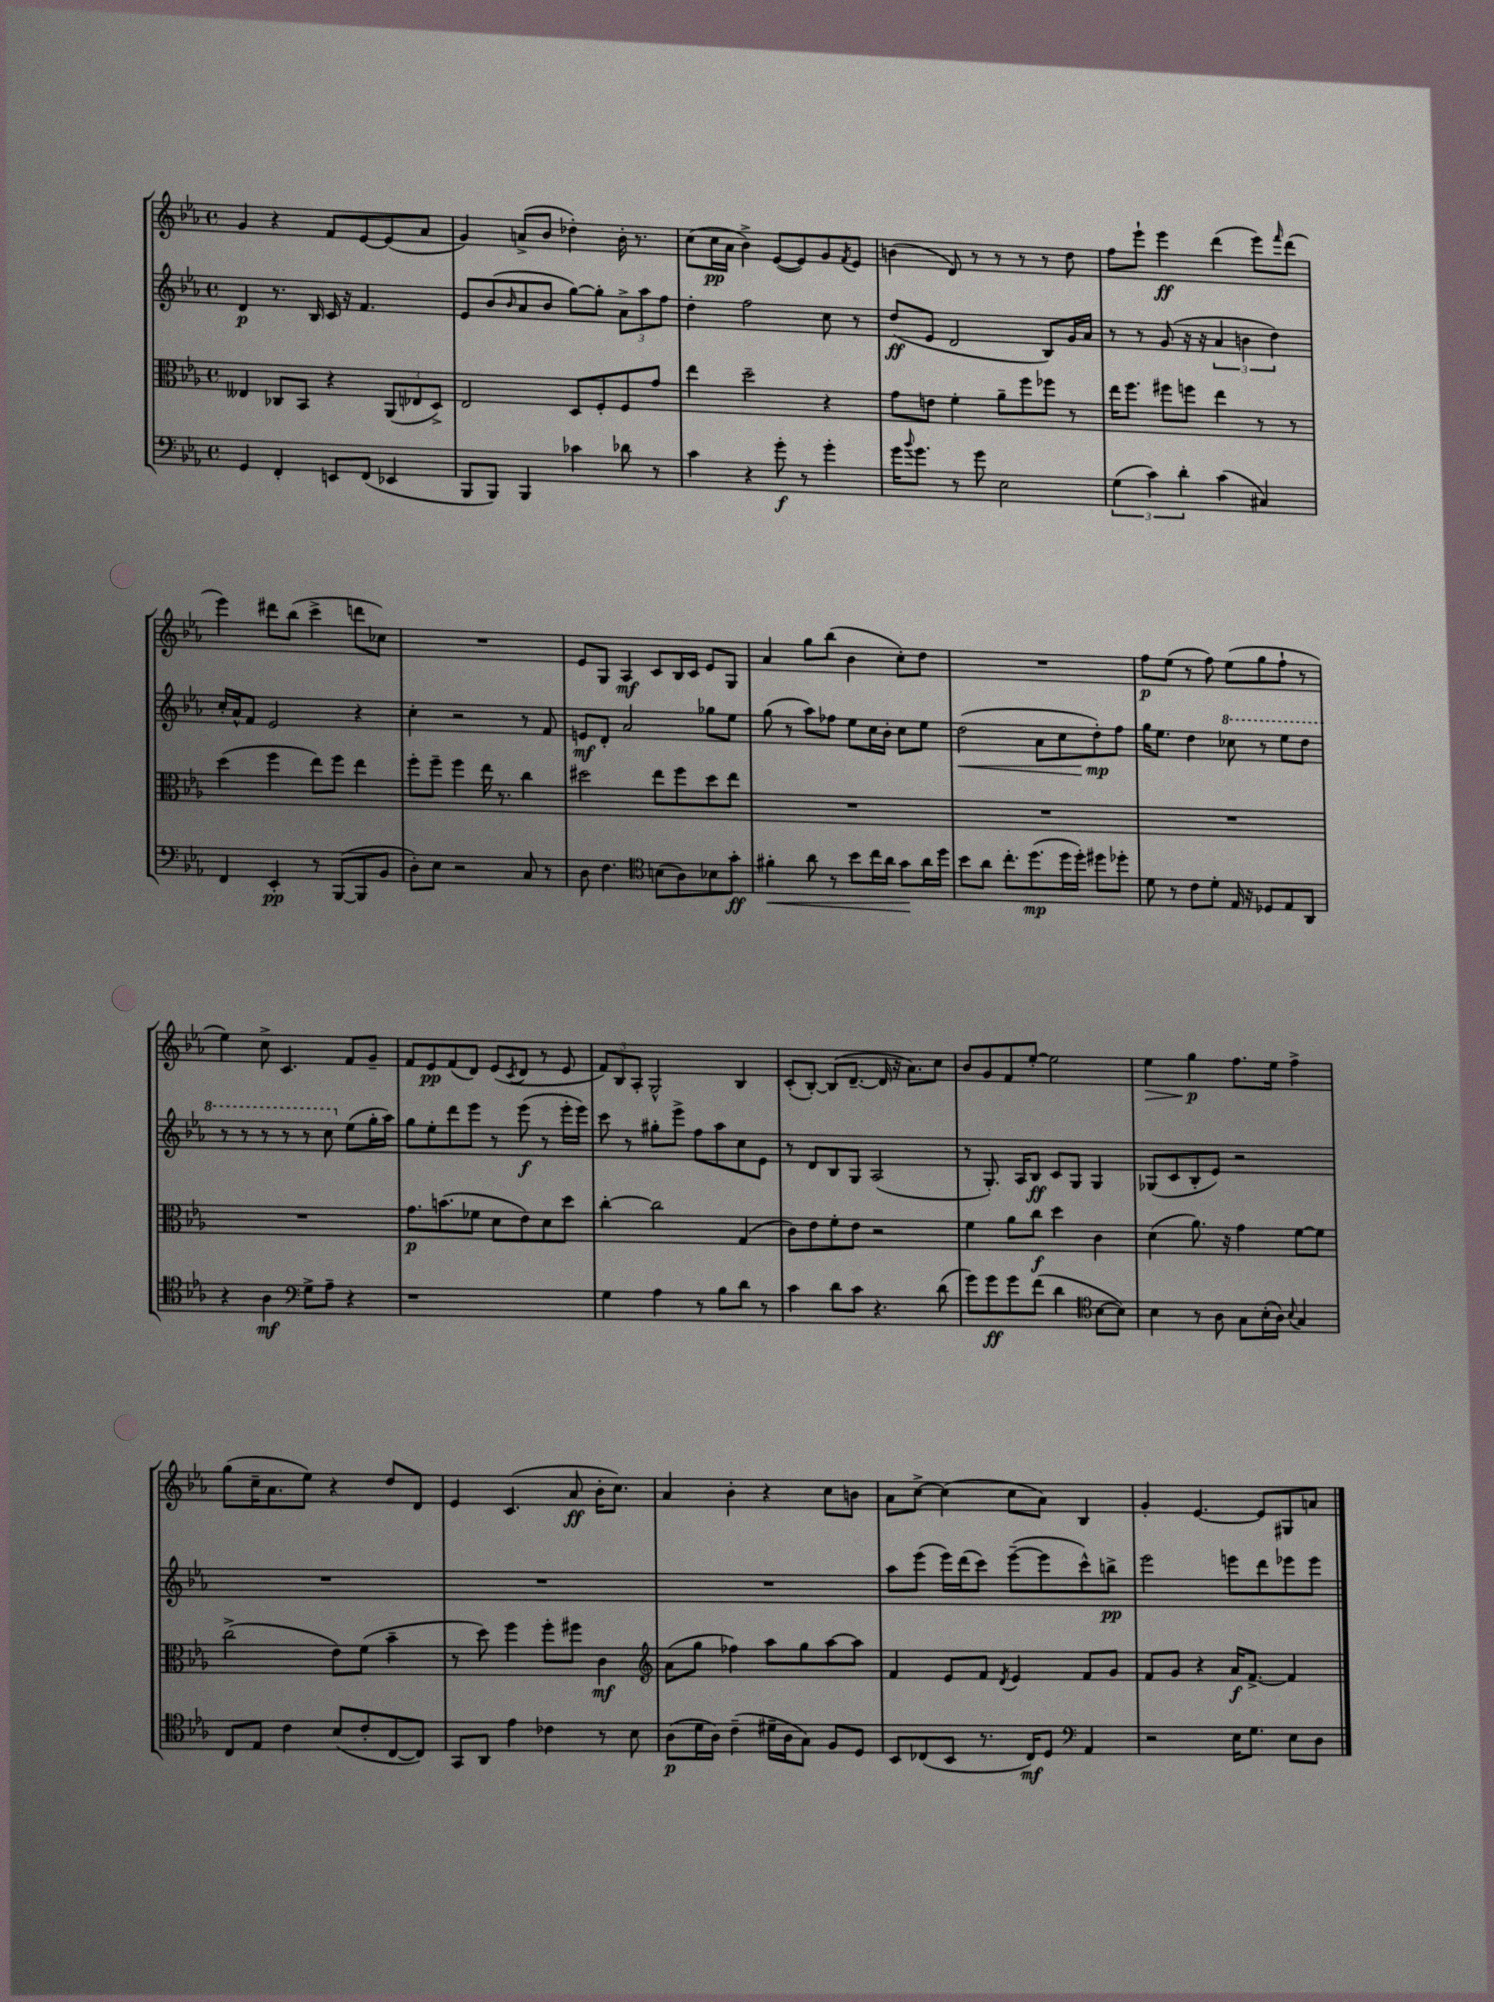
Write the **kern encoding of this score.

**kern	**kern	**kern	**kern
*staff4	*staff3	*staff2	*staff1
*clefF4	*clefC3	*clefG2	*clefG2
*k[b-e-a-]	*k[b-e-a-]	*k[b-e-a-]	*k[b-e-a-]
*M4/4	*M4/4	*M4/4	*M4/4
*met(c)	*met(c)	*met(c)	*met(c)
4GG	4E--	4d	4g
4FF'	8C-	8.r	4r
.	8BB-	.	.
.	.	16B-	.
8EE	4r	16c	8f
.	.	16r	.
(8FF	.	4.f	[8e-
4EE-	(12AA-	.	(8e-]
.	12E-	.	.
.	.	.	8a-
.	12D^)	.	.
=	=	=	=
8BBB-	2E-	8e-	4g)
8BBB-)	.	(8b-	.
.	.	16qqb-	.
4BBB-	.	8a-	(8a^
.	.	8b-	8b-
4c-	8D	[8gg)	4dd-')
.	8F'	8gg']	.
8d-	8F	12a-^	16b-'
.	.	.	8.r
.	.	12aa-	.
8r	8g	.	.
.	.	12ff	.
=	=	=	=
4c	4ee-	4dd'	(8cc
.	.	.	16cc
.	.	.	16a-
4r	2dd~	2ff	4b-^)
8g'	.	.	([8e-
8r	.	.	8e-])
4g'	4r	8cc	8g
.	.	.	8qf
.	.	8r	8e-
=	=	=	=
16g	8g	(8dd	(4b
8qqb-	.	.	.
8.g	.	.	.
.	8e	8e-	.
8r	4f'	2d	8d)
8g	.	.	8r
2E-	8a-~	.	8r
.	8ff	.	8r
.	8ff-	8B-)	8r
.	8r	16g	8dd
.	.	16a-	.
=	=	=	=
(6G	16ee-	8r	8ff
.	8.ff	.	.
.	.	8r	8eee-`
6c)	.	.	.
.	8ff#	(8g	4eee-
6d'	.	.	.
.	8ff	16r	.
.	.	16r	.
(4c	4ee-	6a-	(4ddd
.	.	6b	.
4C#)	8r	.	8eee-)
.	.	6dd)	.
.	.	.	16qqfff
.	8r	.	(8ddd
=	=	=	=
4FF	(4dd	16cc'	4eee-)
.	.	16a-^^	.
.	.	8f	.
4EE-'	4ff	2e-	8ddd#
.	.	.	(8bb-
8r	8ee-)	.	4ccc^
([8BBB-	8ff	.	.
8BBB-]	4ee-	4r	8ddd
8BB-	.	.	8cc-)
=	=	=	=
8D')	8ff'	4cc'	1r
8E-	8ff~	.	.
2r	4ff	2r	.
.	16ee-	.	.
.	8.r	.	.
8C	4cc	8r	.
8r	.	8f	.
=	=	=	=
8D	2dd#	8e	8e-
4.F	.	8d'	8G
.	.	2a-	4A-
*clefC4	*	*	*
(8B	8ee-	.	8c
8A-)	8ff	.	16B-
.	.	.	16c
8B-	8dd#	8gg-	8e-
8g'	8ee-	8ee-	8G
=	=	=	=
4f#'	1r	(8gg	4a-
.	.	8r	.
8a-	.	8aa-)	8gg
8r	.	8ff-	(8bb-
8b-	.	8ee-	4b-
16cc	.	16cc	.
16a-	.	16b-'	.
8g	.	8cc	8cc')
16a-	.	8ee-	8dd
16dd	.	.	.
=	=	=	=
8b-	1r	(2dd	1r
8a-	.	.	.
8.cc'	.	.	.
(8.dd	.	.	.
.	.	8a-	.
16dd	.	8cc	.
16dd')	.	.	.
8dd#	.	8dd')	.
8dd-'	.	8ff	.
=	=	=	=
8d	1r	16gg	8ff
.	.	8.ee-	.
8r	.	.	(8ee-
8c	.	4dd	8r
8d'	.	.	8ff)
16E-	.	8ccc-	(8ee-
16r	.	.	.
8D-	.	8r	8gg
8E-	.	8eee-	8ff`
8AA-	.	8ddd	8r
=	=	=	=
4r	1r	8r	4ee-)
.	.	8r	.
4A-	.	8r	8cc^
.	.	8r	4.c
*clefF4	*	*	*
8G^	.	8r	.
8A-~	.	8ccc	.
4r	.	(8ee-	8f
.	.	16gg'	8g~
.	.	16aa-)	.
=	=	=	=
1r	8.g	8gg	8f
.	.	8ee-'	8e-
.	(8.b	.	.
.	.	8ddd	(8f
.	8f-	8eee-	8d)
.	8d	8r	(8e-
.	.	.	8qc
.	8e-)	(8eee-	8d
.	8d	8r	8r
.	8dd	16eee-'	8e-
.	.	16eee-)	.
=	=	=	=
4G	[4cc'	8ccc	12f)
.	.	.	12B-
.	.	8r	.
.	.	.	12A-'
4A-	2cc]	8gg#'	2G^^
.	.	8eee-^	.
8r	.	8ff	.
8B-	.	8aa-	.
8d	(4G	8cc	4B-
8r	.	8e-	.
=	=	=	=
4c	8c)	8r	(8c'
.	8e-	8d	[8B-')
8d	8f'	8B-	(8B-]
8c	8e-	8G	[8.d~
4.r	2r	(2A-	.
.	.	.	16d]
.	.	.	16r
.	.	.	8.a-)
(8d	.	.	8cc
=	=	=	=
8g)	4f	8r	8b-
8g	.	8.G')	8g
8g	8a-	.	8f
.	.	16A-	.
(8f	8cc	8B-	[8ee-'
4d	4dd	8c	2ee-]
.	.	8G	.
*clefC4	*	*	*
[8B-	4c	4G	.
8B-])	.	.	.
=	=	=	=
4B-	(4d	(8G-	4ee-
.	.	8c	.
8r	8.a-)	8B-'	4gg
8A-	.	8e-)	.
.	16r	.	.
8G	4g	2r	8.ff
(16B-'	.	.	.
16A-)	.	.	16ee-
8qqB-	.	.	.
4G	[8f	.	4ff^
.	8f]	.	.
=	=	=	=
8C	(2cc^	1r	(8gg
8E-	.	.	16cc~
.	.	.	8.a-
4c	.	.	.
.	.	.	8ee-)
(8B-	8e-)	.	4r
8c'	(8f	.	.
[8C	4b-~	.	8dd
8C])	.	.	8d
=	=	=	=
8GG	8r	1r	4e-
8AA-	8dd)	.	.
4e-	4ff	.	(4.c
4c-	8ff'	.	.
.	8ff#	.	8a-
8r	4c	.	16b-'
.	.	.	8.cc)
8B-	.	.	.
=	=	=	=
*	*clefG2	*	*
(8A-	(8a-	1r	4a-
16d	8gg	.	.
16A-)	.	.	.
(4c~	4ff-)	.	4b-'
16d#~	8aa-	.	4r
16A-	.	.	.
8G)	8gg	.	.
8F	[8aa-	.	8cc
8D	8aa-]	.	8b
=	=	=	=
8BB-	4f	8aa-	8a-
(8C-	.	(8eee-	[8cc^
8BB-	8e-	16eee-)	(4cc]
.	.	(16ddd	.
8.r	8f	8ccc)	.
.	8qd	.	.
.	4e-	([8eee-~	8cc
16C-)	.	.	.
8D	.	8eee-]	8a-)
*clefF4	*	*	*
4AA-	8f	8ccc^^)	4B-
.	8g	8bb^	.
=	=	=	=
2r	8f	2eee-	4g'
.	8g	.	.
.	4r	.	[4.e-
16E-	16a-	8eee	.
8.G	[8.f^	.	.
.	.	8ddd	8e-]
8E-	4f]	8eee-	8G#
8D	.	8eee-	8a
==	==	==	==
*-	*-	*-	*-
